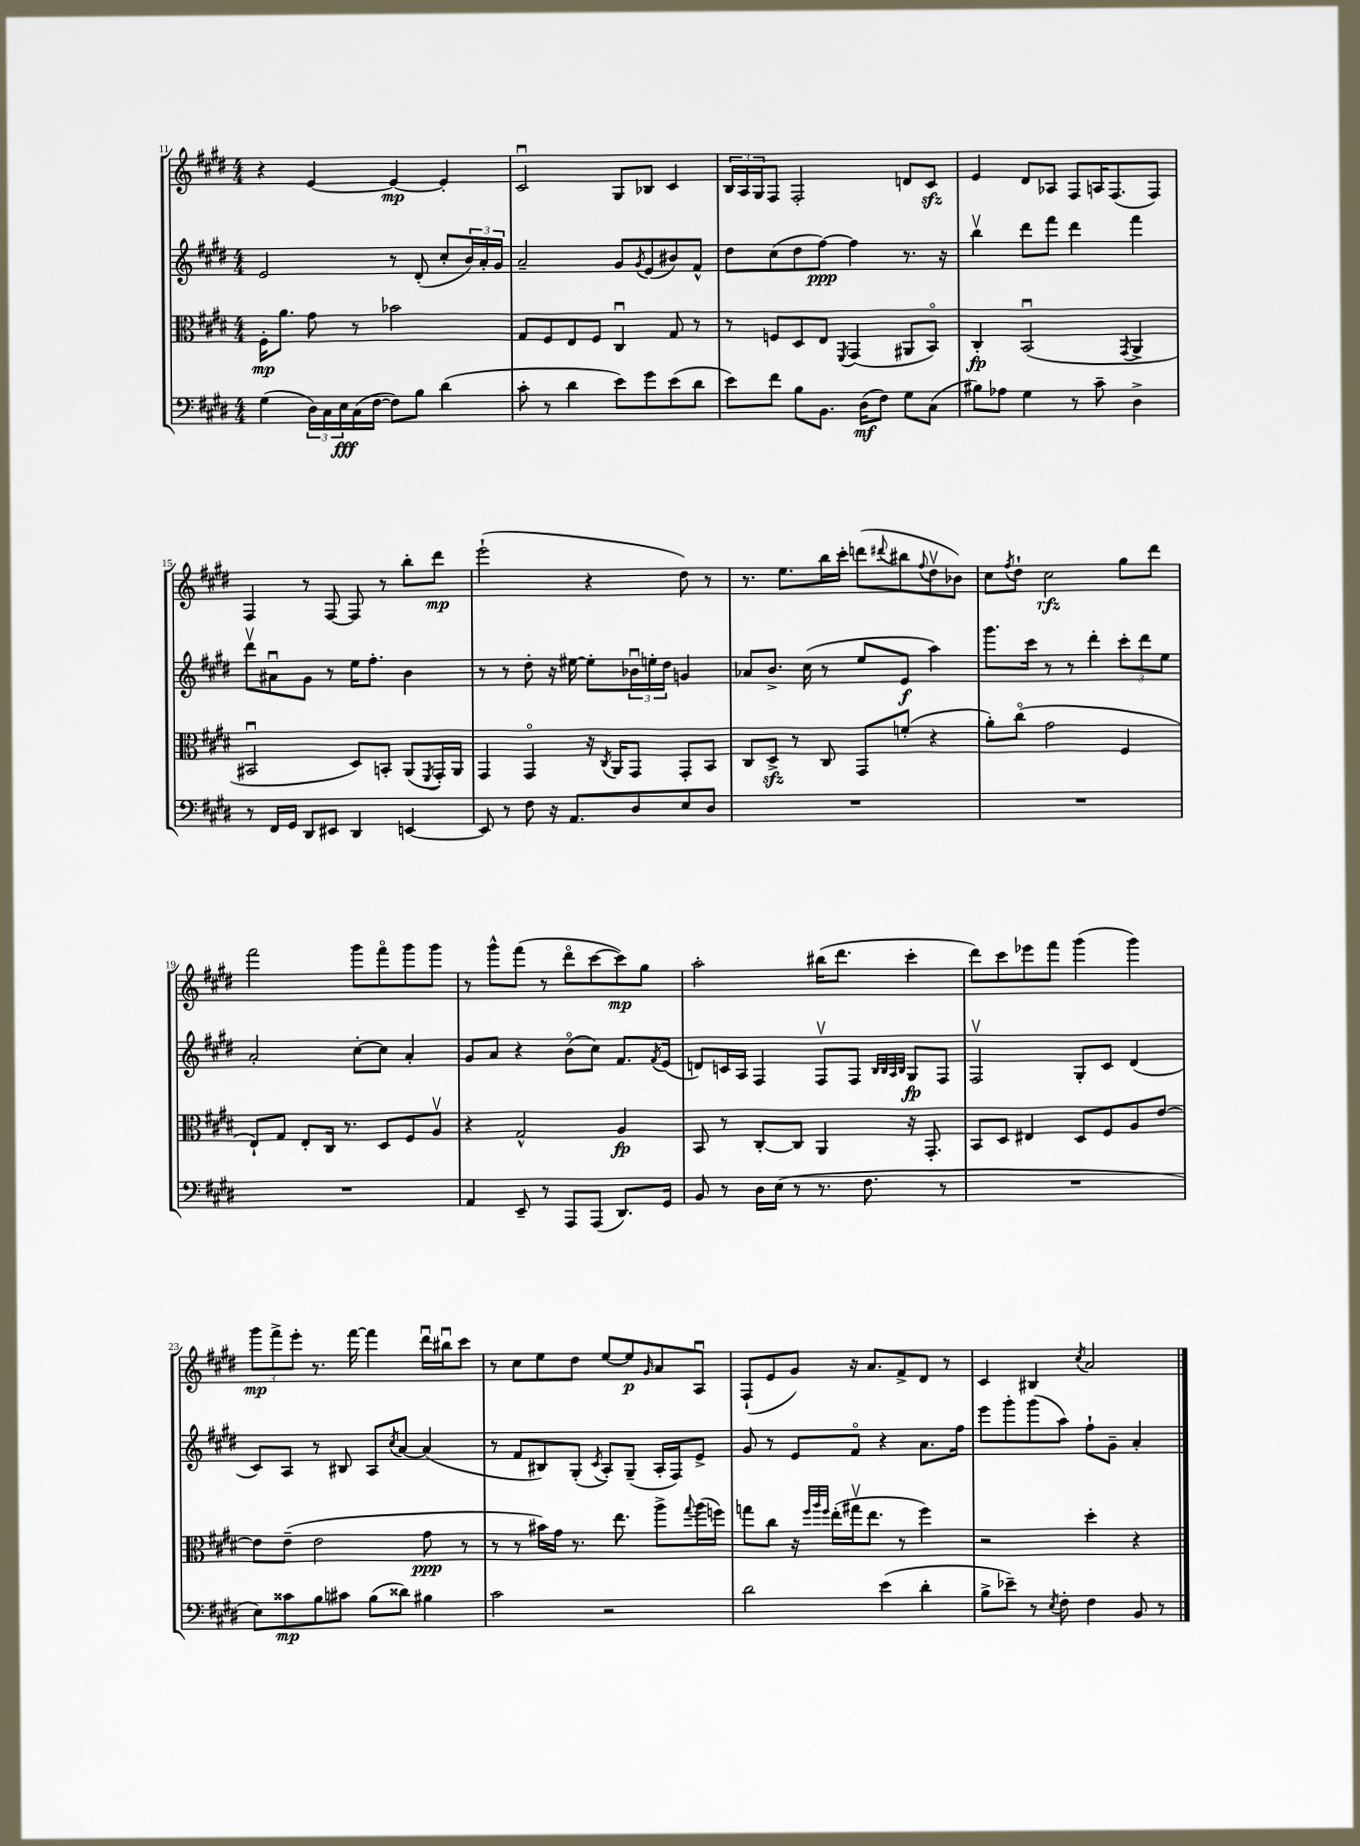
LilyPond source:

<<
\new StaffGroup <<
\new Staff = "s0" {
    \clef treble \key e \major \numericTimeSignature \time 4/4
    r4 e'4~ e'4~\mp e'4-. |
    cis'2\downbow gis8 bes8 cis'4 |
    \tuplet 3/2 { b16 a16 gis16 } fis8 fis2-. d'8 cis'8\sfz |
    e'4 dis'8 aes8 fis8 a16 fis8.( fis8) |
    fis4 r8 fis8~ fis8 r8 b''8-. dis'''8\mp |
    e'''2-!( r4 dis''8) r8 |
    r8. e''8. b''16 cis'''16-. d'''8( \appoggiatura { dis'''8 } bis''8 \appoggiatura { fis''8 } dis''8\upbow bes'8) |
    cis''8 \acciaccatura { fis''8 } dis''8-! cis''2\rfz gis''8 dis'''8 |
    fis'''2 gis'''8 fis'''8\flageolet gis'''8 gis'''8 |
    r8 gis'''8-^ fis'''8( r8 dis'''8\flageolet cis'''8~ cis'''8\mp) gis''8 |
    a''2-. bis''16( dis'''8. cis'''4-. |
    dis'''8) cis'''8 ees'''8 fis'''8 gis'''4( gis'''4) |
    \tuplet 3/2 { gis'''8\mp fis'''8-> e'''8-. } r8. fis'''16~ fis'''4 dis'''16\downbow bis''16\downbow cis'''8 |
    r8 cis''8 e''8 dis''8 e''8~ e''8\p \grace { gis'16 } a'8 a8\downbow |
    fis8-!( e'8 gis'8) r16 a'8. fis'8-> dis'8 r8 |
    cis'4 bis4 \acciaccatura { cis''8 } a'2 \bar "|." |
}
\new Staff = "s1" {
    \clef treble \key e \major \numericTimeSignature \time 4/4
    e'2 r8 dis'8-.( cis''8-. \tuplet 3/2 { b'16) a'16-. gis'16 } |
    a'2-- gis'8 \acciaccatura { gis'8 } e'8( bis'8) fis'8-^ |
    dis''8 cis''8( dis''8 fis''8~\ppp) fis''4 r8. r16 |
    b''4\upbow dis'''8 fis'''8 dis'''4 fis'''4 |
    dis'''8\upbow ais'8\downbow gis'8 r8 e''16 fis''8.-. b'4 |
    r8 r8 dis''8-. r16 eis''16~ eis''8-. \tuplet 3/2 { bes'16\downbow e''16-. dis''16 } g'4 |
    aes'8 b'8.-> cis''16( r8 e''8 e'8\f a''4) |
    gis'''8. cis'''16 r8 r8 dis'''4-. \tuplet 3/2 { cis'''8-. dis'''8 e''8 } |
    a'2-. cis''8~-. cis''8 a'4-. |
    gis'8 a'8 r4 b'8\flageolet( cis''8) fis'8. \acciaccatura { fis'8 } e'16( |
    d'8) c'16 a16 fis4 fis8\upbow fis8 \grace { b32 b32 a32 b32 } gis8\fp fis8 |
    fis2\upbow gis8-. cis'8 dis'4( |
    cis'8) a8 r8 bis8 a8 \acciaccatura { cis''8 } a'8~ a'4( |
    r8 fis'8 bis8) gis8-.( \acciaccatura { cis'8 } a8-.) gis8--( a16-. fis16) e'8-> |
    gis'8 r8 e'8 fis'8\flageolet r4 a'8. fis''16 |
    e'''8 gis'''8-. gis'''8( a''8) fis''8-! gis'8-- a'4-. \bar "|." |
}
\new Staff = "s2" {
    \clef alto \key e \major \numericTimeSignature \time 4/4
    fis16-.\mp a'8. gis'8 r8 bes'2 |
    gis8 fis8 e8 fis8 cis4\downbow gis8 r8 |
    r8 f8 dis8 e8 \acciaccatura { fis,8 } gis,4( ais,8 b,8\flageolet) |
    cis4-.\fp b,2\downbow( \acciaccatura { gis,8 } a,4-> |
    bis,2\downbow dis8) b,8-. a,8( \acciaccatura { fis,8 } gis,16-.) a,16 |
    gis,4 gis,4\flageolet r16 \acciaccatura { cis8 } a,16 gis,8 gis,8-. b,8 |
    cis8 dis8->\sfz r8 cis8 gis,8 f'8-.( r4 |
    a'8-.) cis''8\flageolet( gis'2 fis4 |
    e8-!) gis8 e8-. cis16 r8. dis8 fis8 a8\upbow |
    r4 gis2-^ a4\fp |
    b,8 r8 cis8~-. cis8 a,4 r16 gis,8.-. |
    b,8 dis8 eis4 dis8 fis8 a8 e'8~ |
    e'8 e'8--( e'2 gis'8\ppp r8 |
    r8 r8 bis'16) gis'16 r8. e''8. a''8-> \appoggiatura { gis''8 } a''16( f''16) |
    g''8 cis''8 r16 \grace { fis''32 a''32 fis''32 } e''16-.( gis''16\upbow e''8. r8 fis''4) |
    r2 dis''4-. r4 \bar "|." |
}
\new Staff = "s3" {
    \clef bass \key e \major \numericTimeSignature \time 4/4
    gis4( \tuplet 3/2 { dis16) cis16 e16\fff } cis16( fis16~ fis8) b8 dis'4( |
    cis'8-. r8 dis'4 e'8) gis'8 e'8( dis'8 |
    e'8) fis'8 b8 b,8. dis16\mf( fis8) gis8 cis8( |
    bis8) aes8 gis4 r8 cis'8-- dis4-> |
    r8 fis,16 gis,16 dis,8 eis,8 dis,4 e,4~ |
    e,8 r8 fis8 r16 a,8. dis8 e8 dis8 |
    R1 |
    R1 |
    R1 |
    a,4 e,8-- r8 a,,8 a,,8( dis,8.) gis,16 |
    b,8 r8 dis16 e16( r8 r8. fis8. r8 |
    R1 |
    e8) cisis'8\mp b8 cis'8 b8( disis'8) bis4 |
    cis'2 r2 |
    dis'2 e'4( dis'4-. |
    b8-> ees'8--) r8 \acciaccatura { e8 } fis8-. fis4 b,8 r8 \bar "|." |
}
>>
>>
\layout { \context { \Score currentBarNumber = #11 } }
